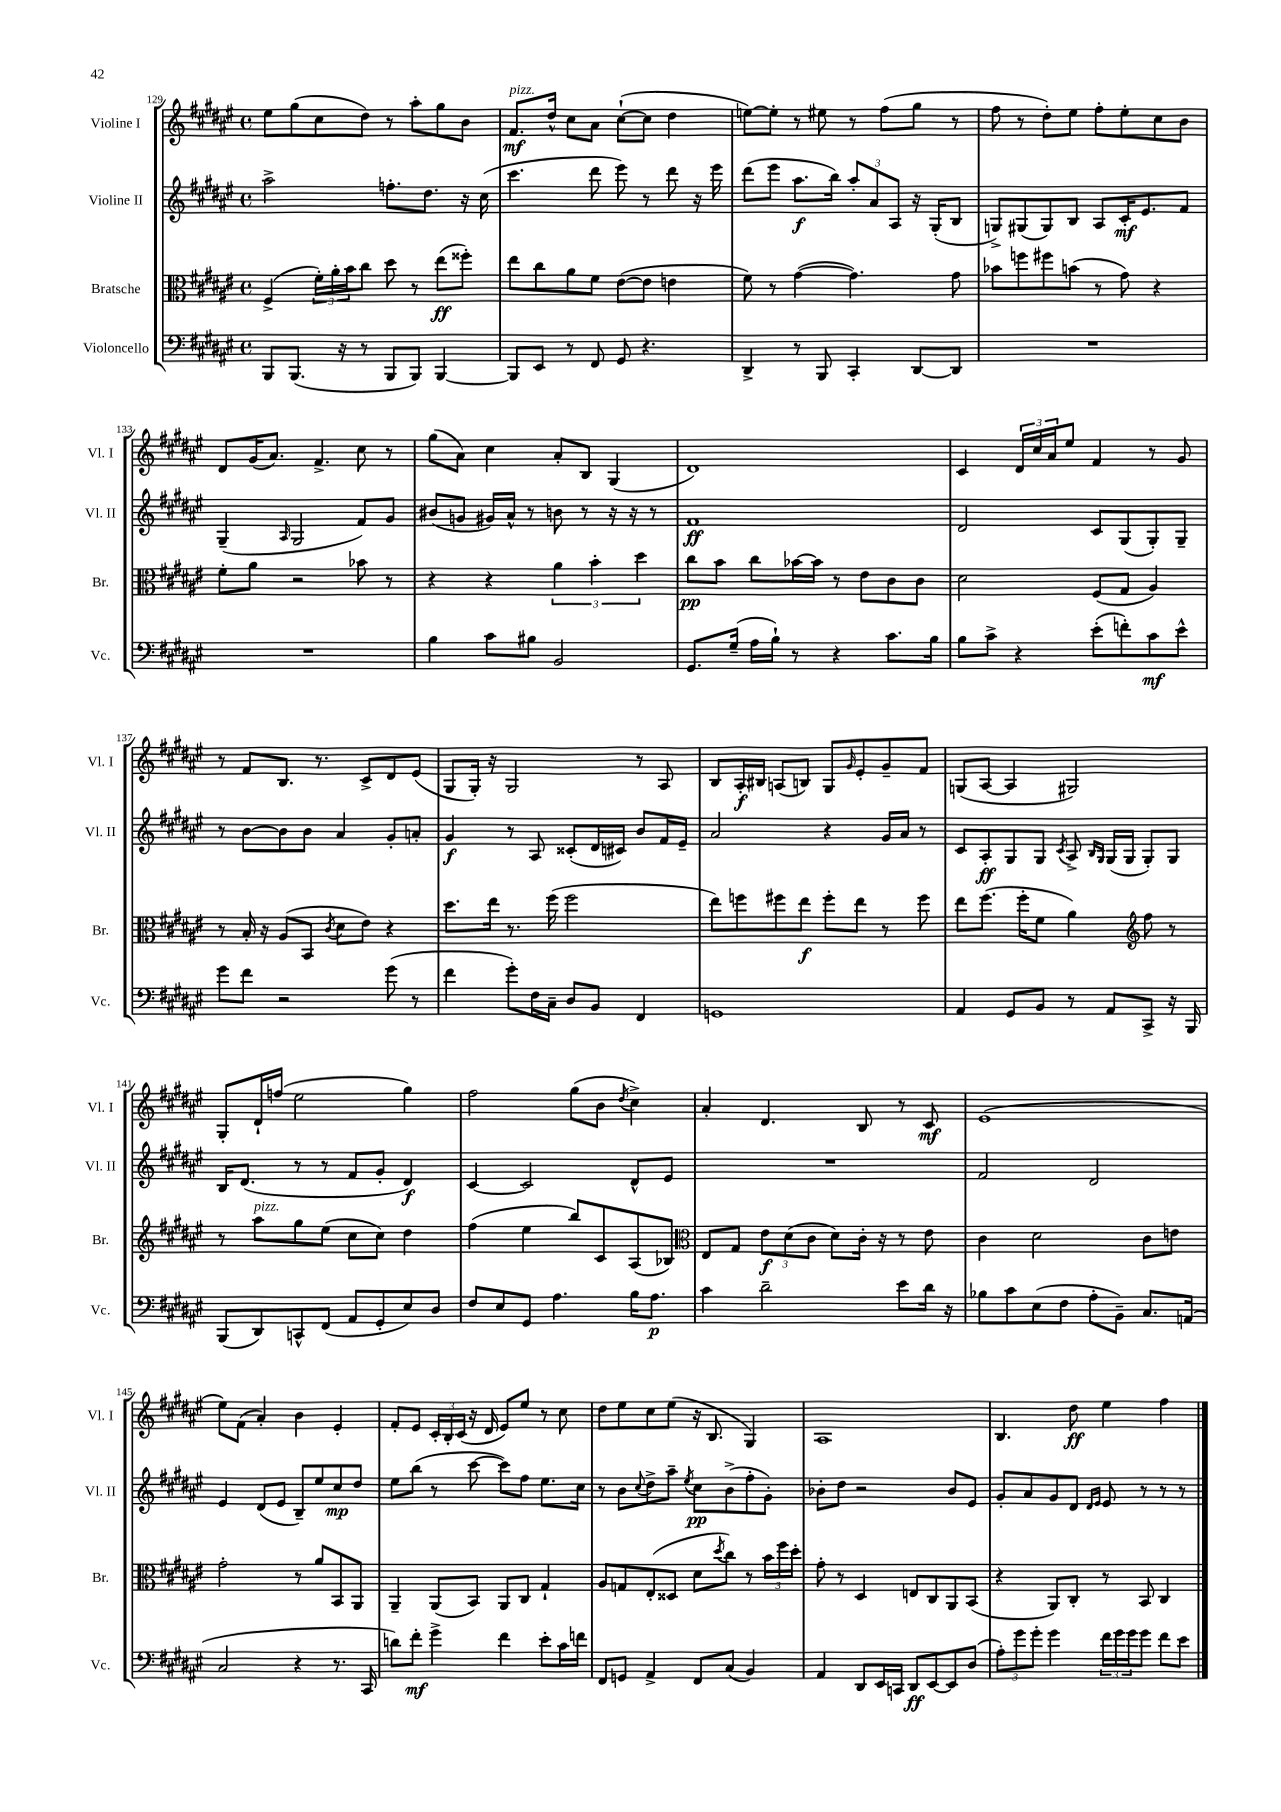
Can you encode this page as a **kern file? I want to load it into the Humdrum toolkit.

**kern	**kern	**kern	**kern
*staff4	*staff3	*staff2	*staff1
*clefF4	*clefC3	*clefG2	*clefG2
*k[f#c#g#d#a#e#]	*k[f#c#g#d#a#e#]	*k[f#c#g#d#a#e#]	*k[f#c#g#d#a#e#]
*M4/4	*M4/4	*M4/4	*M4/4
*met(c)	*met(c)	*met(c)	*met(c)
8BBB	(4F#^	2aa#^	8ee#
(8.BBB	.	.	(8gg#
.	24f#')	.	8cc#
.	24a#'	.	.
16r	.	.	.
.	24b	.	.
8r	8cc#	.	8dd#)
8BBB	8dd#	8.ff'	8r
8BBB)	8r	.	8aa#'
.	.	8.dd#	.
[4BBB	(8ee#	.	8gg#
.	8ff##')	16r	8b
.	.	(16cc#	.
=	=	=	=
8BBB]	8ee#	4.ccc#	8.f#
8EE#	8cc#	.	.
.	.	.	16dd#^^
8r	8a#	.	8cc#
8FF#	8f#	8ddd#	8a#
8GG#	([8e#	8eee#)	([8cc#`
4.r	8e#]	8r	8cc#]
.	4e	8ddd#	4dd#
.	.	16r	.
.	.	16eee#	.
=	=	=	=
4DD#^	8f#)	(8ddd#	[8ee)
.	8r	8eee#	8ee']
8r	([4g#	8.aa#	8r
8BBB	.	.	8ee#
.	.	16bb)	.
4CC#'	4.g#])	12aa#'	8r
.	.	12a#	.
.	.	.	(8ff#
.	.	12A#	.
[8DD#	.	16r	8gg#
.	.	(16G#'	.
8DD#]	8g#	8B	8r
=	=	=	=
1r	8b-	8G^)	8ff#
.	8ff	(8G#	8r
.	8ff#	8G#)	8dd#')
.	(8b	8B	8ee#
.	8r	8A#	8ff#'
.	8g#)	16c#'	8ee#'
.	.	8.e#	.
.	4r	.	8cc#
.	.	8f#	8b
=	=	=	=
1r	8f#'	(4G#~	8d#
.	8a#	.	(16g#
.	.	.	8.a#)
.	.	16qqA#	.
.	2r	2G#	.
.	.	.	4.f#^
.	8b-	8f#)	8cc#
.	8r	8g#	8r
=	=	=	=
4B	4r	(8b#	(8gg#
.	.	8g	8a#)
8c#	4r	16g#)	4cc#
.	.	16a#^^	.
8B#	.	8r	.
2BB	6a#	8b	8a#'
.	.	8r	8B
.	6b'	.	.
.	.	16r	(4G#
.	.	16r	.
.	6dd#	.	.
.	.	8r	.
=	=	=	=
8.GG#	8cc#	1f#	1d#)
.	8b	.	.
(16G#~	.	.	.
16A#	8cc#	.	.
16B`)	.	.	.
8r	[16b-	.	.
.	16b-]	.	.
4r	8r	.	.
.	8e#	.	.
8.c#	8c#	.	.
.	8c#	.	.
16B	.	.	.
=	=	=	=
8B	2d#	2d#	4c#
8c#^	.	.	.
4r	.	.	24d#
.	.	.	24cc#
.	.	.	24a#
.	.	.	8ee#
(8e#'	(8F#	8c#	4f#
8f')	8G#	(8G#	.
8c#	4A#)	8G#')	8r
8e#^^	.	8G#~	8g#
=	=	=	=
8g#	8r	8r	8r
8f#	16B'	[8b	8f#
.	16r	.	.
2r	(8A#	8b]	8.B
.	8BB	8b	.
.	.	.	8.r
.	8qc#	.	.
.	8d#	4a#	.
.	8e#)	.	8c#^
(8g#	4r	8g#'	8d#
8r	.	8a'	(8e#
=	=	=	=
4f#	8.dd#	4g#	8G#
.	.	.	16G#')
.	16ee#	.	16r
8g#')	8.r	8r	2G#
16F#	.	8A#	.
16C#~	(16ff#	.	.
8D#	2ff#	(8c##'	.
8BB	.	16d#	.
.	.	16c#)	.
4FF#	.	8b	8r
.	.	16f#	8A#
.	.	16e#~	.
=	=	=	=
1GG	8ee#)	2a#	8B
.	8ff	.	16A#'
.	.	.	16B#
.	8ff#	.	(8A
.	8ee#	.	8B)
.	8ff#'	4r	8G#
.	.	.	16qqg#
.	8ee#	.	8e#'
.	8r	16g#	8g#~
.	.	16a#	.
.	8ff#	8r	8f#
=	=	=	=
4AA#	8ee#	8c#	(8G
.	(8.ff#	8A#'	[8A#
8GG#	.	8G#	4A#]
.	16ff#'	.	.
8BB	8f#	8G#	.
.	.	8qc#	.
8r	4a#)	8A#^	2G#)
.	.	16qqB	.
.	.	16qqG#	.
8AA#	.	(16G#	.
.	.	16G#	.
*	*clefG2	*	*
8CC#^	8ff#	8G#')	.
16r	8r	8G#	.
16BBB	.	.	.
=	=	=	=
(8BBB	8r	16B	8G#'
.	.	(8.d#	.
8DD#)	8aa#	.	16d#`
.	.	.	(16ff
8CC^^	8gg#	8r	2ee#
(8FF#	(8ee#	8r	.
8AA#	8cc#	8f#	.
8GG#'	8cc#)	8g#'	.
8E#)	4dd#	4d#)	4gg#)
8D#	.	.	.
=	=	=	=
8F#	(4ff#	[4c#	2ff#
8E#	.	.	.
8GG#	4ee#	2c#]	.
4.A#	.	.	.
.	8bb)	.	(8gg#
.	8c#	.	8b
.	.	.	8qdd#
16B	(8A#	8d#^^	4cc#^)
8.A#	.	.	.
.	8B-)	8e#	.
=	=	=	=
*	*clefC3	*	*
4c#	8E#	1r	4a#'
.	8G#	.	.
2d#~	12e#	.	4.d#
.	(12d#	.	.
.	12c#	.	.
.	8d#)	.	.
.	16c#'	.	8B
.	16r	.	.
8e#	8r	.	8r
16d#	8e#	.	8c#
16r	.	.	.
=	=	=	=
8B-	4c#	2f#	(1e#
8c#	.	.	.
(8E#	2d#	.	.
8F#	.	.	.
8A#'	.	2d#	.
8BB~)	.	.	.
8.C#	8c#	.	.
.	8e	.	.
(16AA	.	.	.
=	=	=	=
2C#	2g#'	4e#	8ee#)
.	.	.	(8f#
.	.	(8d#	4a#')
.	.	8e#	.
4r	8r	8B~)	4b
.	8a#	8ee#	.
8.r	8BB	8cc#	4e#'
.	8AA#	8dd#	.
16CC#	.	.	.
=	=	=	=
8d)	4AA#~	8ee#	8f#'
8f#'	.	(8bb	8e#
4g#^	(8AA#	8r	24c#'
.	.	.	24B'
.	.	.	(24c#
.	8BB)	[8ccc#	16r
.	.	.	16d#
4f#	8AA#	8ccc#])	8e#)
.	8C#	8ff#	8ee#
8e#'	4G#`	8.ee#	8r
16c#	.	.	8cc#
16f	.	16cc#	.
=	=	=	=
8FF#	8A#	8r	8dd#
8GG	8G	8b	8ee#
.	.	8qqcc#	.
4AA#^	(8E#'	8dd#^	8cc#
.	8D##	8aa#~	(8ee#
.	.	8qee#	.
8FF#	8d#	8cc#	16r
.	.	.	8.B
.	8qdd#	.	.
(8C#	8cc#)	(8b^	.
4BB)	8r	8ff#'	4G#)
.	24b	8g#')	.
.	24ff#	.	.
.	24dd#'	.	.
=	=	=	=
4AA#	8g#'	8b-'	1A#
.	8r	8dd#	.
8DD#	4D#	2r	.
16EE#	.	.	.
16CC	.	.	.
8DD#	8E	.	.
[8EE#	8C#	.	.
8EE#]	8AA#	8b-	.
(8D#	(8BB	8e#	.
=	=	=	=
12A#')	4r	8g#'	4.B
12g#	.	.	.
.	.	8a#	.
12g#'	.	.	.
4g#	8AA#)	8g#	.
.	8C#'	8d#	8dd#
.	.	16qqd#	.
.	.	16qqe#	.
24f#	8r	8e#	4ee#
24g#	.	.	.
24g#	.	.	.
8g#	8BB	8r	.
8f#	4C#	8r	4ff#
8e#	.	8r	.
==	==	==	==
*-	*-	*-	*-
